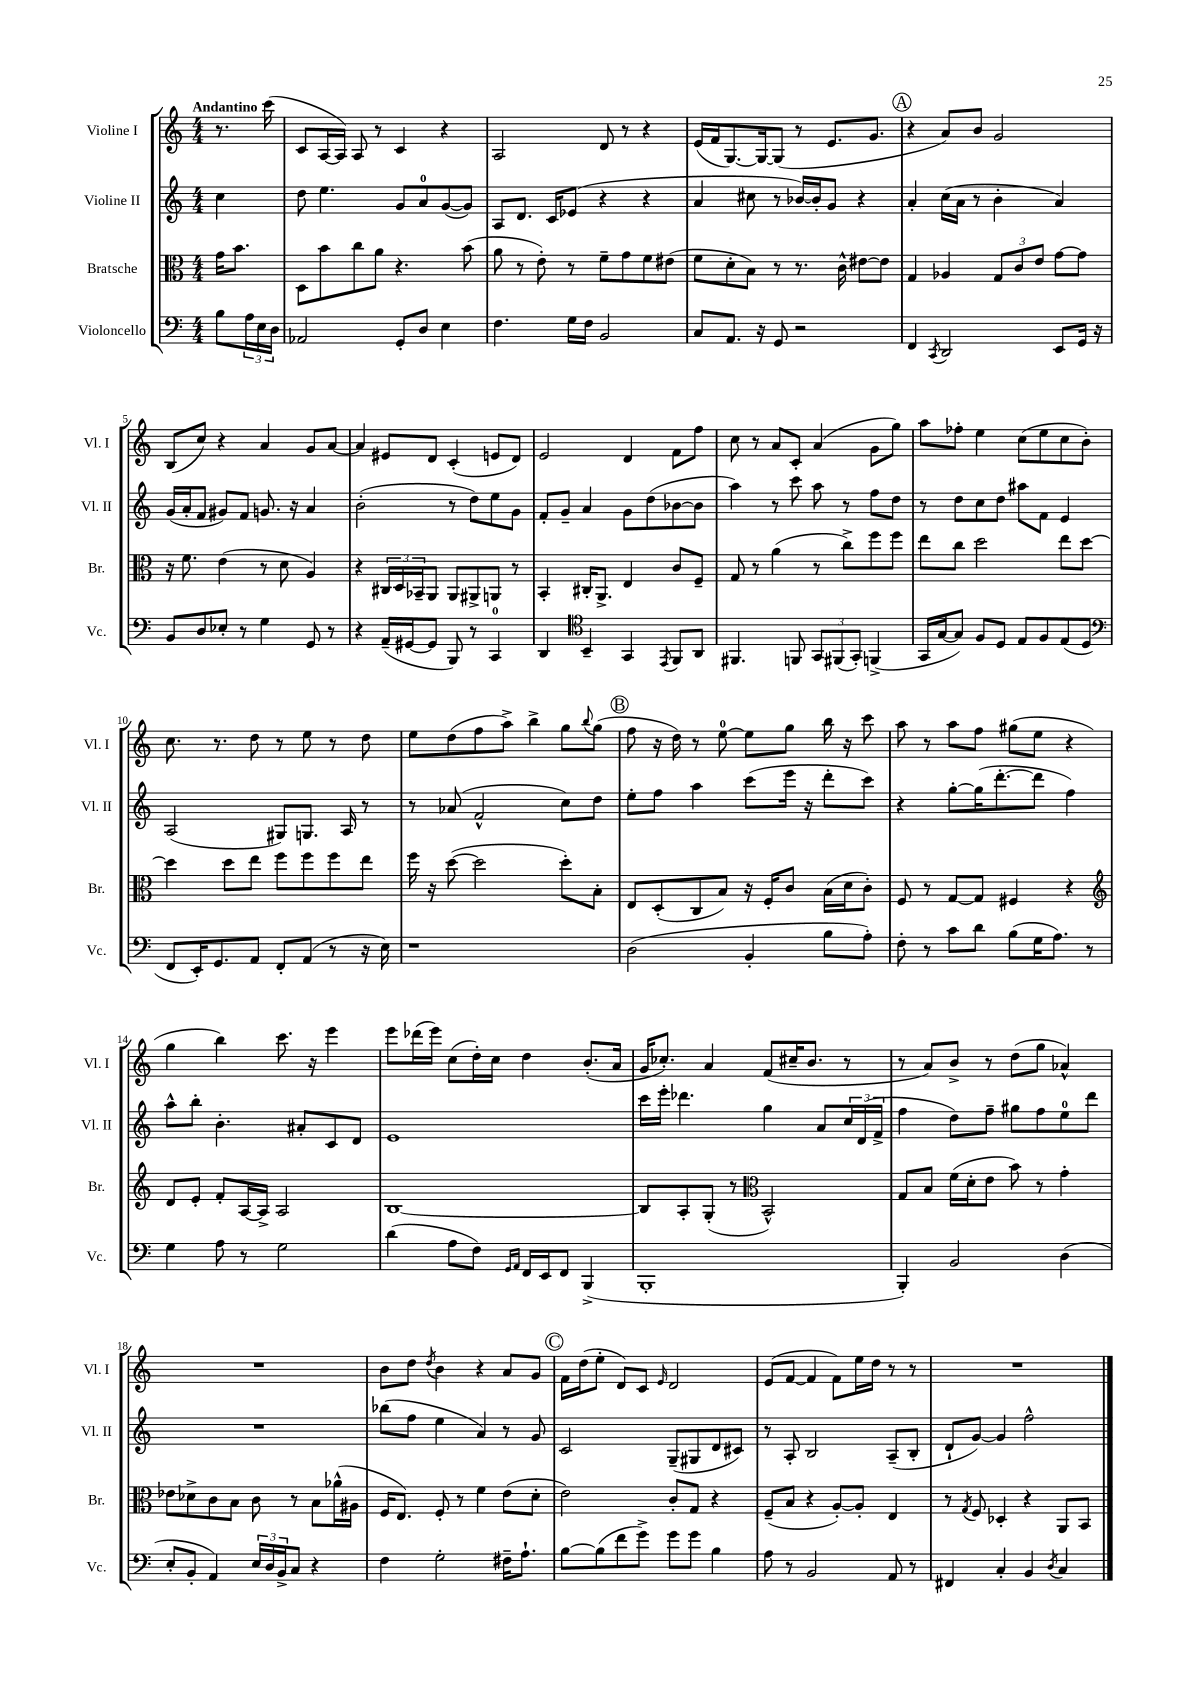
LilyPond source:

<<
\new StaffGroup <<
\new Staff = "s0" \with { instrumentName = "Violine I" shortInstrumentName = "Vl. I" } {
    \clef treble \key c \major \numericTimeSignature \time 4/4 \partial 4 \tempo "Andantino"
    r8. c'''16( |
    c'8 a16~ a16) a8 r8 c'4 r4 |
    a2 d'8 r8 r4 |
    e'16( f'16 g8.~) g16~ g8( r8 e'8. g'8. |
    \mark \markup { \circle "A" } r4 a'8) b'8 g'2 |
    b8( c''8) r4 a'4 g'8 a'8~ |
    a'4 eis'8 d'8 c'4-.( e'8 d'8) |
    e'2 d'4 f'8 f''8 |
    c''8 r8 a'8 c'8-. a'4( g'8 g''8) |
    a''8 fes''8-. e''4 c''8( e''8 c''8 b'8-.) |
    c''8. r8. d''8 r8 e''8 r8 d''8 |
    e''8 d''8( f''8 a''8->) b''4-> g''8 \appoggiatura { b''8 } g''8( |
    \mark \markup { \circle "B" } f''8 r16 d''16) r8 e''8-0~ e''8 g''8 b''16 r16 c'''8 |
    a''8 r8 a''8 f''8 gis''8( e''8 r4 |
    g''4 b''4) c'''8. r16 e'''4 |
    e'''8 des'''16( e'''16) c''8( d''16-.) c''16 d''4 b'8.-.( a'16 |
    g'16 ces''8.-.) a'4 f'8( cis''16-- b'8. r8 |
    r8 a'8) b'8-> r8 d''8( g''8 aes'4-^) |
    R1 |
    b'8 d''8 \acciaccatura { d''8 } b'4 r4 a'8 g'8 |
    \mark \markup { \circle "C" } f'16 d''16( e''8-. d'8) c'8 \grace { e'16 } d'2 |
    e'8( f'8~ f'4 f'8) e''16 d''16 r8 r8 |
    R1 \bar "|." |
}
\new Staff = "s1" \with { instrumentName = "Violine II" shortInstrumentName = "Vl. II" } {
    \clef treble \key c \major \numericTimeSignature \time 4/4 \partial 4
    c''4 |
    d''8 e''4. g'8 a'8-0 g'8~( g'8) |
    a8 d'8. c'16 ees'8( r4 r4 |
    a'4 cis''8 r8 bes'16~) bes'16-. g'8 r4 |
    \mark \markup { \circle "A" } a'4-. c''16( a'16 r8 b'4-. a'4) |
    g'16( a'16-. f'8 gis'8) f'8 g'8. r16 a'4 |
    b'2-.( r8 d''8) e''8 g'8 |
    f'8-. g'8-- a'4 g'8 d''8( bes'8~ bes'8 |
    a''4) r8 c'''8 a''8 r8 f''8 d''8 |
    r8 d''8 c''8 d''8 ais''8 f'8 e'4 |
    a2( gis8) g8. a16 r8 |
    r8 aes'8( f'2-^ c''8) d''8 |
    \mark \markup { \circle "B" } e''8-. f''8 a''4 c'''8( e'''16 r16 d'''8-. c'''8) |
    r4 g''8~-. g''16( d'''8.~-. d'''8 f''4) |
    a''8-^ b''8-. b'4.-. ais'8-. c'8 d'8 |
    e'1 |
    c'''16 e'''16-. des'''4. g''4 a'8 \tuplet 3/2 { c''16 d'16( f'16-> } |
    f''4 d''8) f''8-- gis''8 f''8 e''8-0 d'''8 |
    R1 |
    bes''8( f''8 e''4 a'4) r8 g'8 |
    \mark \markup { \circle "C" } c'2 g8--( gis8 d'8 cis'8) |
    r8 a8-. b2 a8--( b8-. |
    d'8-! g'8~) g'4 f''2-^ \bar "|." |
}
\new Staff = "s2" \with { instrumentName = "Bratsche" shortInstrumentName = "Br." } {
    \clef alto \key c \major \numericTimeSignature \time 4/4 \partial 4
    g'16 b'8. |
    d8 b'8 c''8 a'8 r4. b'8( |
    a'8 r8 e'8-.) r8 f'8-- g'8 f'8 eis'8( |
    f'8 d'8-. b8) r8 r8. c'16-^ eis'8~ eis'8 |
    \mark \markup { \circle "A" } g4 aes4 \tuplet 3/2 { g8 c'8 e'8 } g'8~ g'8 |
    r16 f'8. e'4( r8 d'8 a4) |
    r4 \tuplet 3/2 { cis16 d16 bes,16-- } a,8 a,8 ais,8-> a,8 r8 |
    b,4-. cis16-. a,8.-> e4 c'8 f8-- |
    g8 r8 a'4( r8 c''8->) f''8 f''8 |
    e''8 c''8 d''2 e''8 d''8~ |
    d''4 d''8 e''8 f''8 f''8 f''8 e''8 |
    f''16 r16 d''8~( d''2 d''8-.) b8-. |
    \mark \markup { \circle "B" } e8 d8-.( c8 b8) r16 f16-. c'8 b16( d'16 c'8-.) |
    f8 r8 g8~ g8 fis4 r4 |
    \clef treble d'8 e'8-. f'8-. a16~ a16-> a2 |
    b1~ |
    b8 a8-. g8-.( r8 \clef alto b,2-^) |
    g8 b8 f'16( d'16-. e'8 b'8) r8 g'4-. |
    ees'8 des'8-> c'8 b8 c'8 r8 b8 aes'16-^( ais16 |
    f16 e8.) f8-. r8 f'4 e'8( d'8-. |
    \mark \markup { \circle "C" } e'2) c'8-. g8 r4 |
    f8--( b8 r4 a8~-.) a8-. e4 |
    r8 \acciaccatura { g8 } f8 des4-. r4 a,8 b,8 \bar "|." |
}
\new Staff = "s3" \with { instrumentName = "Violoncello" shortInstrumentName = "Vc." } {
    \clef bass \key c \major \numericTimeSignature \time 4/4 \partial 4
    b8 \tuplet 3/2 { a16 e16 d16 } |
    aes,2 g,8-. d8 e4 |
    f4. g16 f16 b,2 |
    c8 a,8. r16 g,8 r2 |
    \mark \markup { \circle "A" } f,4 \acciaccatura { c,8 } d,2 e,8 g,16 r16 |
    b,8 d8 ees8-. r8 g4 g,8 r8 |
    r4 a,16--( gis,16~ gis,8 b,,8) r8 c,4-0 |
    d,4 \clef tenor b,4-- g,4 \acciaccatura { e,8 } f,8 a,8 |
    fis,4. f,8 \tuplet 3/2 { g,8 fis,8( g,8-.) } f,4->( |
    g,16 g16~ g8) f8 d8 e8 f8 e8( d8 |
    \clef bass f,8 e,16-.) g,8. a,8 f,8-. a,8( r8 r16 e16) |
    r1 |
    \mark \markup { \circle "B" } d2( b,4-. b8 a8-.) |
    f8-. r8 c'8 d'8 b8( g16 a8.) r8 |
    g4 a8 r8 g2 |
    d'4( a8 f8) \grace { g,16 a,16 } f,16 e,16 f,8 b,,4->( |
    b,,1-. |
    b,,4-.) b,2 d4( |
    e8-. b,8-. a,4) \tuplet 3/2 { e16 d16 b,16-> } c8 r4 |
    f4 g2-. fis16-- a8.-! |
    \mark \markup { \circle "C" } b8~ b8( f'8 g'8->) g'8 g'8 b4 |
    a8 r8 b,2 a,8 r8 |
    fis,4 c4-. b,4 \acciaccatura { d8 } c4 \bar "|." |
}
>>
>>
